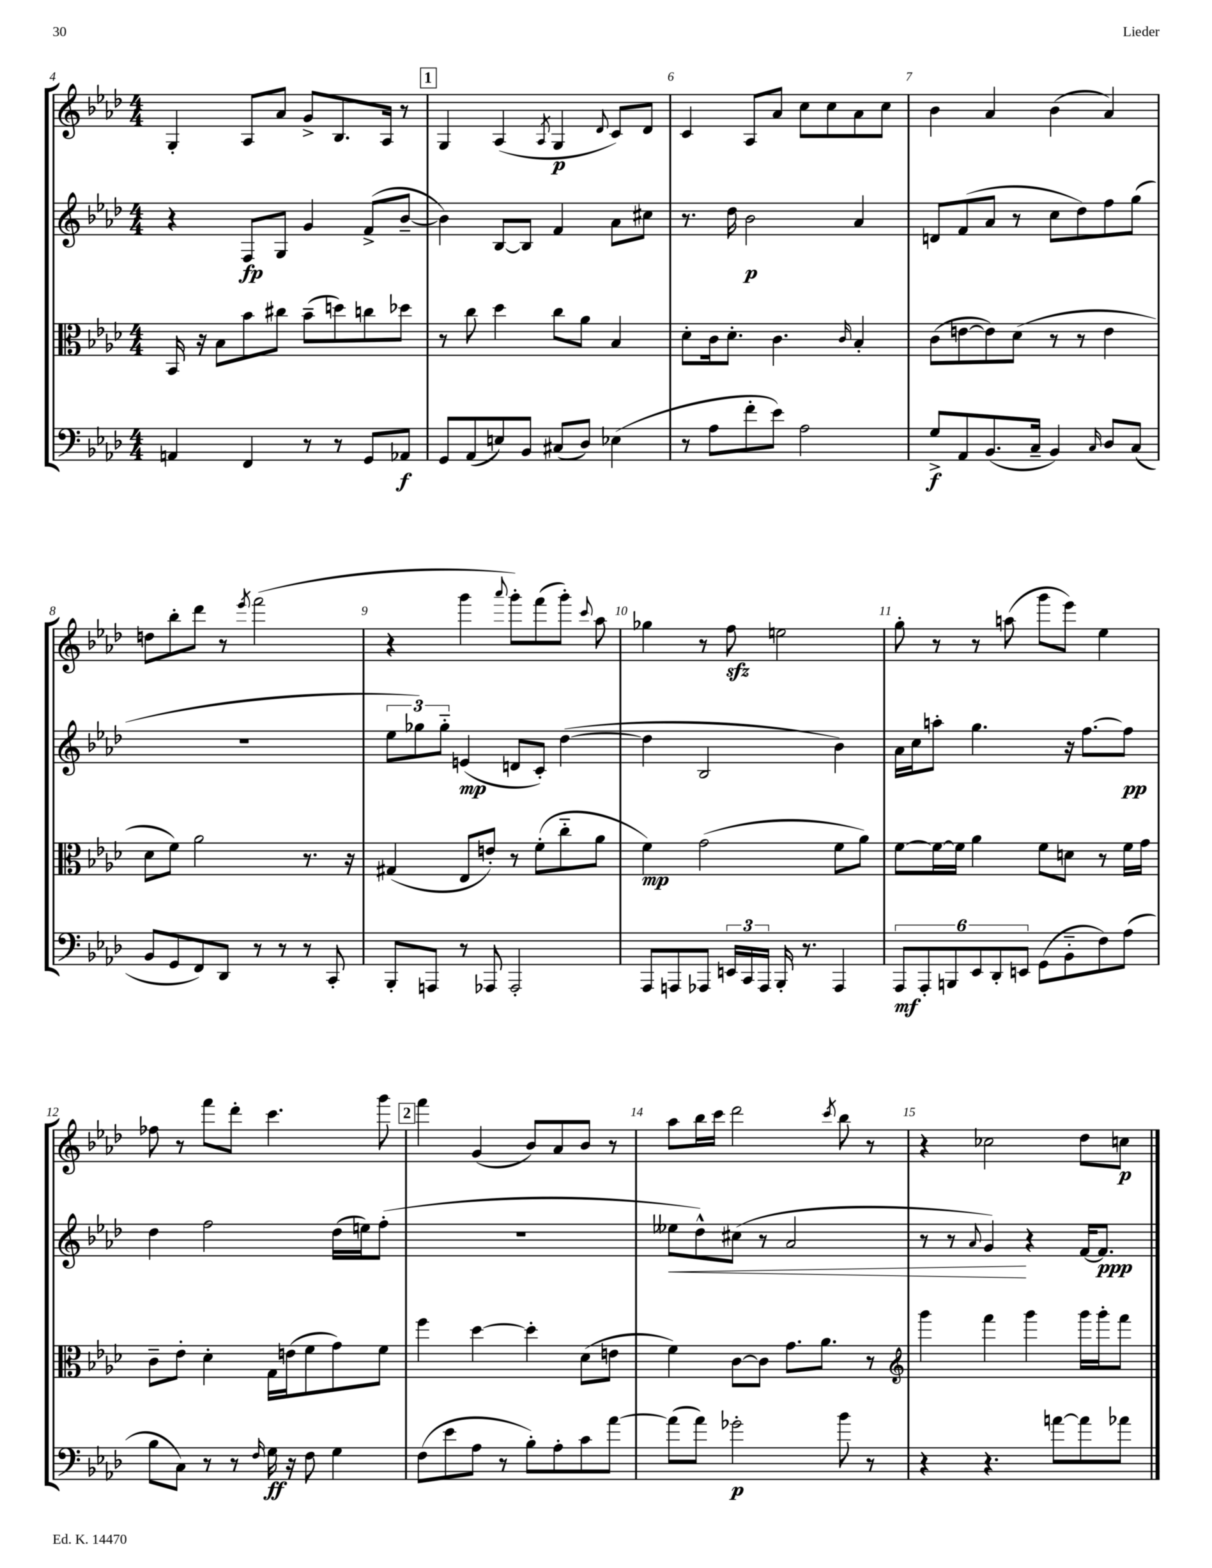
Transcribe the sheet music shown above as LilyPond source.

<<
\new StaffGroup <<
\new Staff = "s0" {
    \clef treble \key aes \major \numericTimeSignature \time 4/4
    \autoBeamOff g4-. aes8[ aes'8] g'8[-> bes8. aes16] r8 |
    \mark \markup { \box "1" } g4 aes4( \acciaccatura { aes8 } g4\p \appoggiatura { des'8 } c'8[) des'8] |
    c'4 aes8[ aes'8] c''8[ c''8 aes'8 c''8] |
    bes'4 aes'4 bes'4( aes'4) |
    d''8[ bes''8-. des'''8] r8 \acciaccatura { ees'''8 } f'''2( |
    r4 g'''4 \appoggiatura { aes'''8 } g'''8[-.) f'''8( g'''8]-.) \appoggiatura { c'''8 } aes''8 |
    ges''4 r8 f''8\sfz e''2 |
    g''8-. r8 r8 a''8( g'''8[ ees'''8]) ees''4 |
    fes''8 r8 f'''8[ des'''8]-. c'''4. g'''8 |
    \mark \markup { \box "2" } f'''4 g'4( bes'8[) aes'8 bes'8] r8 |
    aes''8[ bes''16 c'''16] des'''2 \acciaccatura { c'''8 } bes''8 r8 |
    r4 ces''2 des''8[ c''8]\p \bar "|." |
}
\new Staff = "s1" {
    \clef treble \key aes \major \numericTimeSignature \time 4/4
    \autoBeamOff r4 f8[\fp g8] g'4 f'8[->( bes'8]~-- |
    \mark \markup { \box "1" } bes'4) bes8[~ bes8] f'4 aes'8[ cis''8] |
    r8. des''16 bes'2\p aes'4 |
    d'8[ f'8( aes'8] r8 c''8[ des''8) f''8 g''8]( |
    R1 |
    \tuplet 3/2 { ees''8[ ges''8) ges''8]-_ } e'4\mp( d'8[ c'8]-.) des''4~( |
    des''4 bes2 bes'4) |
    aes'16[ c''16 a''8]-. g''4. r16 f''8.[~ f''8]\pp |
    des''4 f''2 des''16[( e''16) f''8]-.( |
    \mark \markup { \box "2" } R1 |
    eeses''8[\< des''8-^) cis''8]( r8 aes'2 |
    r8 r8 \appoggiatura { aes'8 } g'4\!) r4 f'16[~ f'8.]\ppp \bar "|." |
}
\new Staff = "s2" {
    \clef alto \key aes \major \numericTimeSignature \time 4/4
    \autoBeamOff bes,16 r16 bes8[ bes'8 cis''8] bes'8[--( d''8) c''8 des''8] |
    \mark \markup { \box "1" } r8 c''8 des''4 c''8[ aes'8] bes4 |
    des'8[-. c'16 des'8.]-. c'4. \grace { c'16 } bes4-. |
    c'8[( e'8~ e'8) des'8]( r8 r8 e'4 |
    des'8[ f'8]) aes'2 r8. r16 |
    gis4( ees8[ e'8]-.) r8 f'8[-.( c''8-_ aes'8] |
    f'4\mp) g'2( f'8[ aes'8]) |
    f'8[~ f'16~ f'16] aes'4 f'8[ d'8] r8 f'16[ g'16] |
    c'8[-- ees'8]-. des'4-. g16[ e'16( f'8 g'8) f'8] |
    \mark \markup { \box "2" } f''4 des''4~ des''4-. des'8[( e'8] |
    f'4) c'8[~ c'8] g'8.[ aes'8.] r8 |
    \clef treble g'''4 f'''4 g'''4 g'''16[ g'''16-. f'''8] \bar "|." |
}
\new Staff = "s3" {
    \clef bass \key aes \major \numericTimeSignature \time 4/4
    \autoBeamOff a,4 f,4 r8 r8 g,8[ aes,8]\f |
    \mark \markup { \box "1" } g,8[ aes,8( e8) bes,8] cis8[( des8]) ees4( |
    r8 aes8[ f'8-. ees'8]) aes2 |
    g8[->\f aes,8 bes,8.( c16]-- bes,4) \grace { c16 } des8[ c8]( |
    bes,8[ g,8 f,8) des,8] r8 r8 r8 c,8-. |
    bes,,8[-. a,,8] r8 aes,,8 aes,,2-. |
    aes,,8[ a,,8 aes,,8] \tuplet 3/2 { e,16[ c,16 aes,,16] } bes,,16-. r8. aes,,4 |
    \tuplet 6/4 { aes,,8[\mf aes,,8-. b,,8 ees,8 des,8-. e,8] } g,8[( bes,8-_ f8) aes8]( |
    bes8[ c8]) r8 r8 \grace { f16 } g16\ff r16 f8 g4 |
    \mark \markup { \box "2" } f8[( ees'8 aes8] r8 bes8[-.) aes8-. c'8 aes'8]~ |
    aes'8[( aes'8]) ges'2-.\p bes'8 r8 |
    r4 r4. a'8[~ a'8 aes'8] \bar "|." |
}
>>
>>
\layout { \context { \Score currentBarNumber = #4 \override BarNumber.break-visibility = ##(#f #t #t) barNumberVisibility = #all-bar-numbers-visible } }
